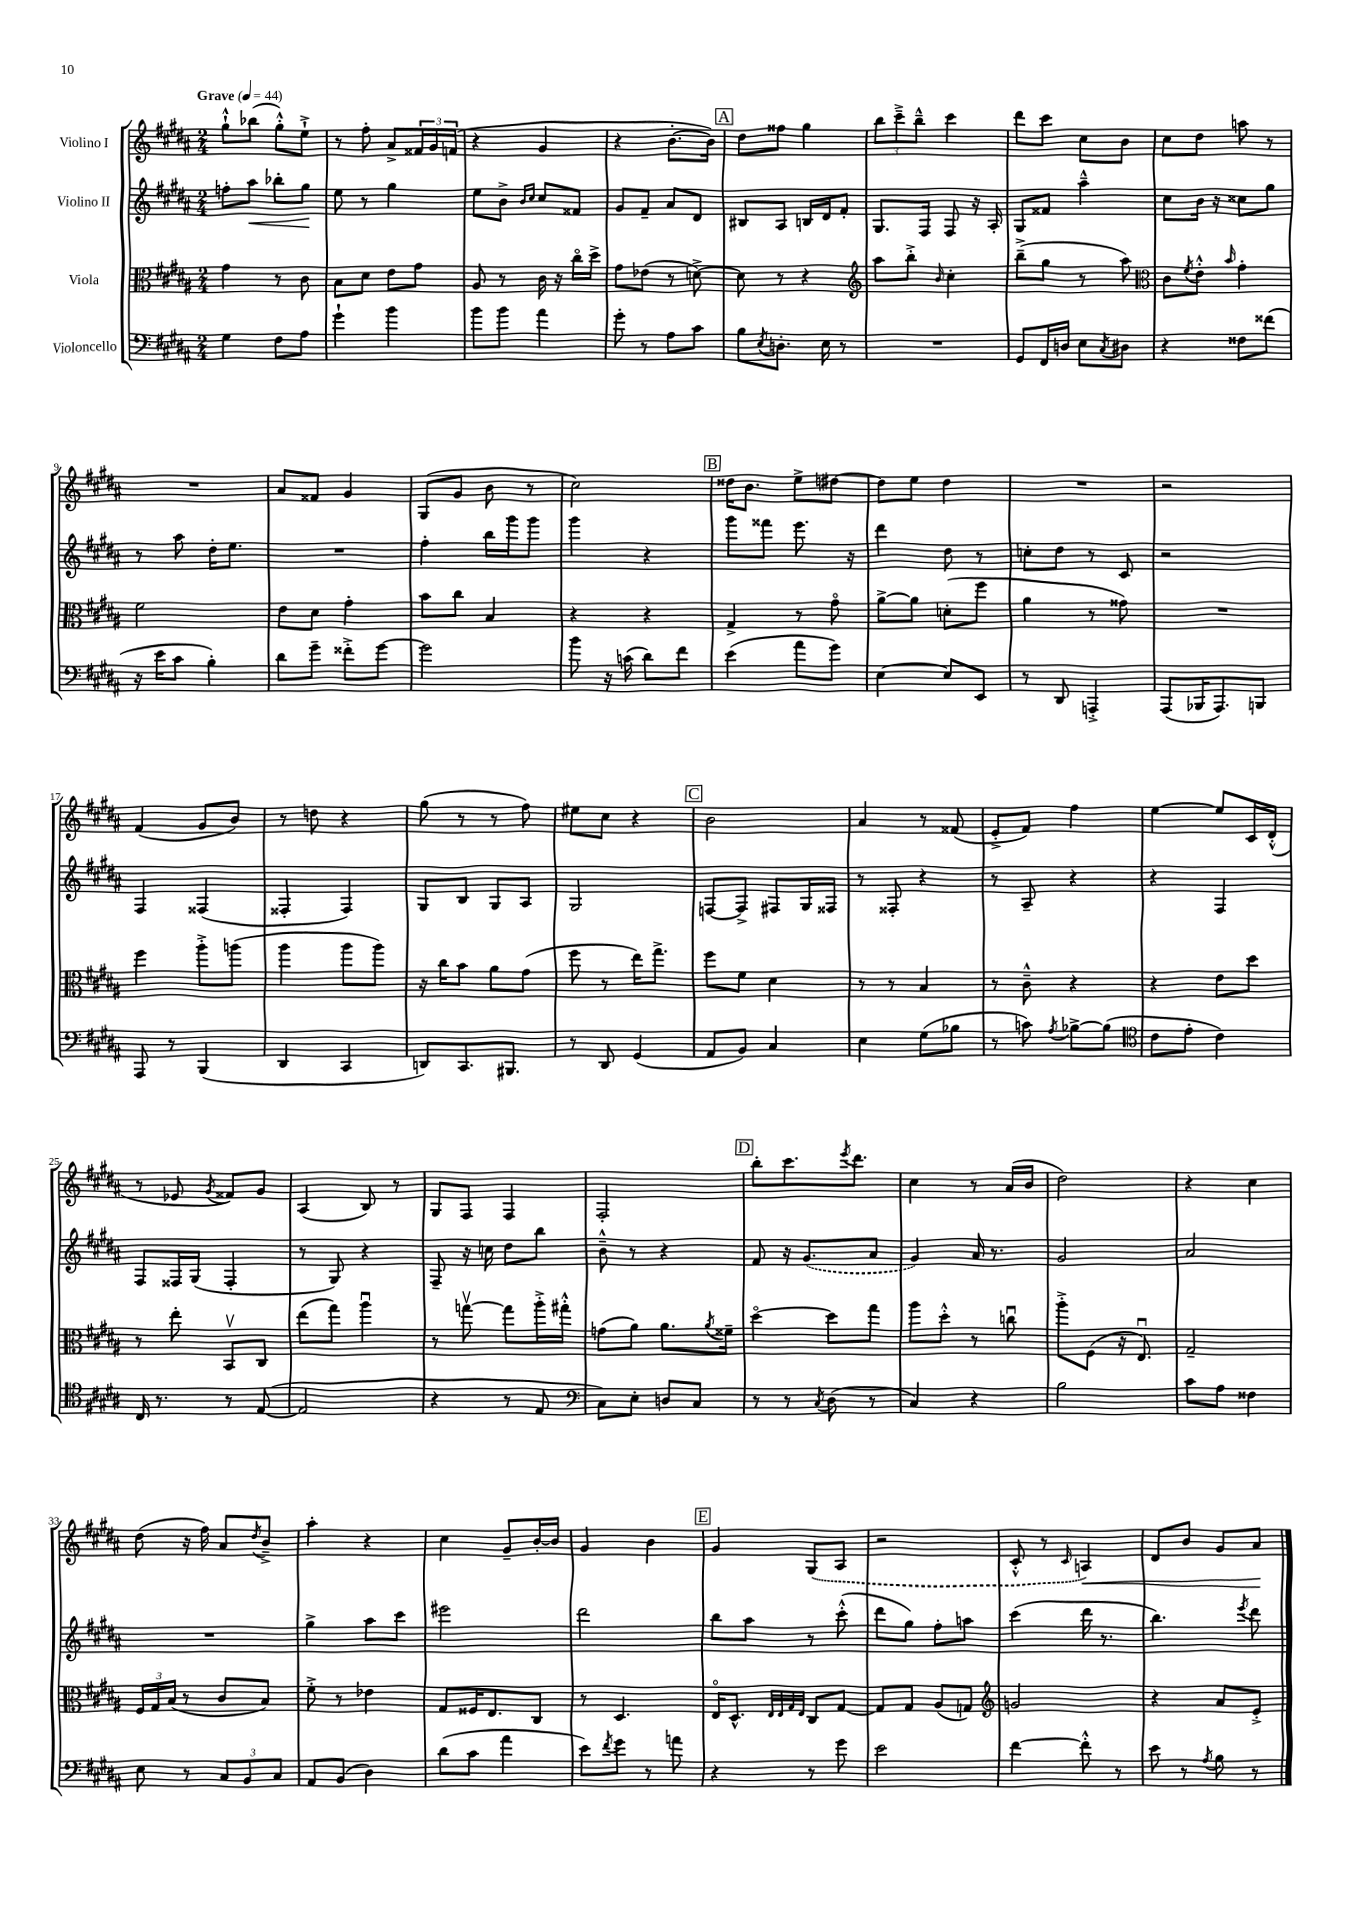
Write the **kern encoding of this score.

**kern	**kern	**kern	**dynam	**kern	**dynam
*part4	*part3	*part2	*part2	*part1	*part1
*staff4	*staff3	*staff2	*staff2	*staff1	*staff1
*I"Violoncello	*I"Viola	*I"Violino II	*	*I"Violino I	*
*clefF4	*clefC3	*clefG2	*	*clefG2	*
*k[f#c#g#d#a#]	*k[f#c#g#d#a#]	*k[f#c#g#d#a#]	*	*k[f#c#g#d#a#]	*
*M2/4	*M2/4	*M2/4	*	*M2/4	*
*MM44	*MM44	*MM44	*	*MM44	*
=1	=1	=1	=1	=1	=1
!	!	!	!	!LO:TX:a:B:t=Grave	!
4G#\	4g#\	8ffn'\L	.	8gg#`^^\L	.
!	!	!	!LO:HP:b	!	!
.	.	8aa#\J	<	(8bb-X\J	.
8F#\L	8r	8bb-X'\L	.	8gg#'^^\L)	.
8A#\J	8c#\	8gg#\J	.	8ee`^\J	.
.	.	.	[	.	.
=2	=2	=2	=2	=2	=2
4g#`\	8B\L	8ee\	.	8r	.
.	8d#\J	8r	.	8ff#'\	.
4b\	8e\L	4gg#\	.	8a#^/L	.
.	8g#\J	.	.	24f##X/L	.
.	.	.	.	24g#/	.
.	.	.	.	(24fn/JJ	.
=3	=3	=3	=3	=3	=3
8b\L	8A#/	8ee\L	.	4r	.
8b\J	8r	8b^\J	.	.	.
.	.	16qqb/LL	.	.	.
.	.	16qqcc#/JJ	.	.	.
4a#\	16c#\	8cc#/L	.	4g#/	.
.	16r	.	.	.	.
.	16cc#\LL	8f##X/J	.	.	.
.	16dd#^\JJ	.	.	.	.
=4	=4	=4	=4	=4	=4
8g#'\	8g#\L	8g#/L	.	4r	.
8r	(8e-X\J	8f#~/J	.	.	.
8A#\L	8r	8a#/L	.	[8.b'\L	.
8c#\J	[8dn^\)	8d#/J	.	.	.
.	.	.	.	16b\Jk])	.
!!LO:REH:place=s1:t=A
=5	=5	=5	=5	=5	=5
8B\L	8d\]	8B#X/L	.	8dd#\L	.
8qE/	.	.	.	.	.
8.Dn'\J	8r	8A#/J	.	8ff##X\J	.
.	4r	16Bn/LL	.	4gg#\	.
16E\	.	16d#/J	.	.	.
8r	.	8f#'/J	.	.	.
=6	=6	=6	=6	=6	=6
*	*clefG2	*	*	*	*
2r	8aa#\L	8.G#/L	.	12bb\L	.
.	.	.	.	12ccc#~^\	.
.	8bb'^\J	.	.	.	.
.	.	.	.	12bb~^^\J	.
.	.	16F#/Jk	.	.	.
.	16qqb/	.	.	.	.
.	4cc#'\	8F#/	.	4ccc#\	.
.	.	16r	.	.	.
.	.	16A#'/	.	.	.
=7	=7	=7	=7	=7	=7
8GG#/L	(8bb~^\L	8G#/L	.	8ddd#\L	.
16FF#/L	8gg#\J	8f##X/J	.	8ccc#\J	.
16Dn/JJ	.	.	.	.	.
8E\L	8r	4aa#~^^\	.	8cc#\L	.
8qC#/	.	.	.	.	.
8D#X\J	8aa#\)	.	.	8b\J	.
=8	=8	=8	=8	=8	=8
*	*clefC3	*	*	*	*
4r	8c#\L	8cc#\L	.	8cc#\L	.
.	8qf#/	.	.	.	.
.	8e'^^\J	16b\Jk	.	8dd#\J	.
.	.	16r	.	.	.
.	16qqb/	.	.	.	.
8F##X\L	4g#'\	8cc##X\L	.	8aan\	.
(8f##X\J	.	8gg#\J	.	8r	.
!!LO:LB:g=z
=9	=9	=9	=9	=9	=9
16r	2f#\	8r	.	2r	.
16e\KL	.	.	.	.	.
8c#\J	.	8aa#\	.	.	.
4B'\)	.	16dd#'\KL	.	.	.
.	.	8.ee\J	.	.	.
=10	=10	=10	=10	=10	=10
8d#\L	8e\L	2r	.	8a#/L	.
8g#~\J	8d#\J	.	.	8f##X/J	.
8f##X'^\L	4g#'\	.	.	4g#/	.
[8g#\J	.	.	.	.	.
=11	=11	=11	=11	=11	=11
2g#\]	8b\L	4ff#'\	.	(8G#/L	.
.	8cc#\J	.	.	8g#/J	.
.	4B/	16bb\LL	.	8b\	.
.	.	16ggg#\J	.	.	.
.	.	8ggg#\J	.	8r	.
=12	=12	=12	=12	=12	=12
8b\	4r	4ggg#\	.	2cc#\)	.
16r	.	.	.	.	.
(16cn\	.	.	.	.	.
8d#\L)	4r	4r	.	.	.
8f#\J	.	.	.	.	.
!!LO:REH:place=s1:t=B
=13	=13	=13	=13	=13	=13
(4e\	4G#^/	8ggg#\L	.	16dd##X\KL	.
.	.	.	.	8.b\J	.
.	.	8fff##X\J	.	.	.
8a#\L	8r	8.eee\	.	8ee^\L	.
8g#\J)	8g#\	.	.	[8dd#X\J	.
.	.	16r	.	.	.
=14	=14	=14	=14	=14	=14
[4E\	[8a#^\L	4ddd#\	.	8dd#\L]	.
.	8a#\J]	.	.	8ee\J	.
8E/L]	(8dn'\L	8dd#\	.	4dd#\	.
8EE/J	8ff#\J	8r	.	.	.
=15	=15	=15	=15	=15	=15
8r	4a#\	8ccn'\L	.	2r	.
8DD#/	.	8dd#\J	.	.	.
4AAAn'^/	8r	8r	.	.	.
.	8g##X\)	8c#/	.	.	.
=16	=16	=16	=16	=16	=16
(8AAA#/L	2r	2r	.	2r	.
16BBB-X/K	.	.	.	.	.
8.AAA#/)	.	.	.	.	.
8BBBn/J	.	.	.	.	.
!!LO:LB:g=z
=17	=17	=17	=17	=17	=17
8AAA#/	4ff#\	4F#/	.	(4f#/	.
8r	.	.	.	.	.
(4BBB/	8aa#'^\L	(4F##X/	.	8g#/L	.
.	(8aan\J	.	.	8b/J)	.
=18	=18	=18	=18	=18	=18
4DD#/	4aa#\	4F##X'/	.	8r	.
.	.	.	.	8ddn\	.
4CC#/	8aa#\L	4F##/)	.	4r	.
.	8aa#\J)	.	.	.	.
=19	=19	=19	=19	=19	=19
8DDn/L)	16r	8G#/L	.	(8gg#\	.
.	16cc#\KL	.	.	.	.
8.CC#/	8b\J	8B/J	.	8r	.
.	8a#\L	8G#/L	.	8r	.
8.BBB#X/J	.	.	.	.	.
.	(8g#\J	8A#/J	.	8ff#\)	.
=20	=20	=20	=20	=20	=20
8r	8ff#\	2G#/	.	8ee#X\L	.
8DD#/	8r	.	.	8cc#\J	.
(4GG#/	16ee\KL)	.	.	4r	.
.	8.gg#^\J	.	.	.	.
!!LO:REH:place=s1:t=C
=21	=21	=21	=21	=21	=21
8AA#/L	8ff#\L	[8Fn/L	.	2b\	.
8BB/J)	8f#\J	8F^/J]	.	.	.
4C#/	4d#\	8F#X/L	.	.	.
.	.	16G#/L	.	.	.
.	.	16F##X/JJ	.	.	.
=22	=22	=22	=22	=22	=22
4E\	8r	8r	.	4a#/	.
.	8r	8F##X'/	.	.	.
(8G#\L	4B/	4r	.	8r	.
8B-X\J	.	.	.	(8f##X/	.
=23	=23	=23	=23	=23	=23
8r	8r	8r	.	8e'^/L	.
8cn\)	8c#~^^\	8A#~/	.	8f#/J)	.
8qA#/	.	.	.	.	.
[8B-X^\L	4r	4r	.	4ff#\	.
(8B-\J]	.	.	.	.	.
=24	=24	=24	=24	=24	=24
*clefC4	*	*	*	*	*
8c#\L	4r	4r	.	[4ee\	.
8e'\J	.	.	.	.	.
4c#\)	8e\L	4F#/	.	8ee/L]	.
.	8dd#\J	.	.	16c#/L	.
.	.	.	.	(16d#'^^/JJ	.
!!LO:LB:g=z
=25	=25	=25	=25	=25	=25
16C#/	8r	8F#/L	.	8r	.
8.r	.	.	.	.	.
.	8ee'\	16F##X/L	.	8e-X/	.
.	.	(16G#/JJ	.	.	.
.	.	.	.	8qg#/	.
8r	8BBv/L	4F##'/	.	8f##X/L)	.
([8E/	8C#/J	.	.	8g#/J	.
=26	=26	=26	=26	=26	=26
2E/]	(8ee\L	8r	.	(4A#/	.
.	8gg#\J)	8G#/)	.	.	.
.	4aa#u\	4r	.	8B/)	.
.	.	.	.	8r	.
=27	=27	=27	=27	=27	=27
4r	8r	8F#~/	.	8G#/L	.
.	[8ggnv\	16r	.	8F#/J	.
.	.	16ccn\	.	.	.
8r	8gg\L]	8dd#\L	.	4F#/	.
8E/	16aa#'^\L	8bb\J	.	.	.
.	16gg#X'^^\JJ	.	.	.	.
=28	=28	=28	=28	=28	=28
*clefF4	*	*	*	*	*
8C#\L)	(8gn\L	8b~^^\	.	2F#'/	.
8E'\J	8a#\J)	8r	.	.	.
8Dn/L	8.a#\L	4r	.	.	.
8C#/J	.	.	.	.	.
.	8qa#/	.	.	.	.
.	16f##X~\Jk	.	.	.	.
!!LO:REH:place=s1:t=D
=29	=29	=29	=29	=29	=29
8r	[4dd#\	8f#/	.	8bb'\L	.
8r	.	16r	.	8.ccc#\	.
.	.	(8.g#/L	.	.	.
8qC#/	.	.	.	.	.
(8D#\	8dd#\L]	.	.	.	.
.	.	.	.	8qeee/	.
.	.	.	.	8.ddd#\J	.
8r	8gg#\J	8a#/J	.	.	.
=30	=30	=30	=30	=30	=30
4C#/)	8aa#\L	4g#/)	.	4cc#\	.
.	8dd#'^^\J	.	.	.	.
4r	8r	16a#/	.	8r	.
.	.	8.r	.	.	.
.	8ccnu\	.	.	(16a#/LL	.
.	.	.	.	16b/JJ	.
=31	=31	=31	=31	=31	=31
2B\	8aa#'^\L	2g#/	.	2dd#\)	.
.	(8F#\J	.	.	.	.
.	16r	.	.	.	.
.	8.Eu/)	.	.	.	.
=32	=32	=32	=32	=32	=32
8c#\L	2G#~/	2a#/	.	4r	.
8A#\J	.	.	.	.	.
4F##X\	.	.	.	4cc#\	.
!!LO:LB:g=z
=33	=33	=33	=33	=33	=33
8E\	24F#/LL	2r	.	(8dd#\	.
.	24G#/	.	.	.	.
.	(24B/JJ	.	.	.	.
8r	8r	.	.	16r	.
.	.	.	.	16ff#\)	.
12C#/L	8c#/L	.	.	8a#/L	.
12BB/	.	.	.	.	.
.	.	.	.	8qdd#/	.
.	8B/J)	.	.	8b~^/J	.
12C#/J	.	.	.	.	.
=34	=34	=34	=34	=34	=34
8AA#/L	8f#'^\	4gg#^\	.	4aa#'\	.
(8BB/J	8r	.	.	.	.
4D#\)	4e-X\	8aa#\L	.	4r	.
.	.	8ccc#\J	.	.	.
=35	=35	=35	=35	=35	=35
(8d#\L	8G#/L	2eee#X\	.	4cc#\	.
8c#\J	16F##X/K	.	.	.	.
.	8.E/	.	.	.	.
4a#\	.	.	.	8g#~/L	.
.	8C#/J	.	.	[16b'/L	.
.	.	.	.	16b/JJ]	.
=36	=36	=36	=36	=36	=36
8e\L)	8r	2ddd#\	.	4g#/	.
8qf#/	.	.	.	.	.
8g#\J	4.D#/	.	.	.	.
8r	.	.	.	4b\	.
8an\	.	.	.	.	.
!!LO:REH:place=s1:t=E
=37	=37	=37	=37	=37	=37
4r	16E/KL	8bb\L	.	4g#/	.
.	8.D#^^/J	.	.	.	.
.	.	8aa#\J	.	.	.
.	32qqE/LLL	.	.	.	.
.	32qqE/	.	.	.	.
.	32qqG#/	.	.	.	.
.	32qqE/JJJ	.	.	.	.
8r	8C#/L	8r	.	(8G#/L	.
8g#\	[8G#/J	(8ccc#'^^\	.	8A#/J	.
=38	=38	=38	=38	=38	=38
2e\	8G#/L]	8ddd#\L	.	2r	.
.	8G#/J	8gg#\J)	.	.	.
.	(8A#/L	8ff#'\L	.	.	.
.	8Gn/J)	8aan\J	.	.	.
=39	=39	=39	=39	=39	=39
*	*clefG2	*	*	*	*
[4f#\	2gn/	(4ccc#\	.	8c#'^^/	.
.	.	.	.	8r	.
.	.	.	.	16qqc#/	.
!	!	!	!	!	!LO:HP:b
8f#'^^\]	.	16ddd#\	.	4An/)	<
.	.	8.r	.	.	.
8r	.	.	.	.	.
=40	=40	=40	=40	=40	=40
8e\	4r	4.bb\)	.	8d#/L	.
8r	.	.	.	8b/J	.
8qA#/	.	.	.	.	.
8B\	8a#/L	.	.	8g#/L	.
.	.	8qeee/	.	.	.
8r	8e'^/J	8ddd#\	.	8a#/J	.
.	.	.	.	.	[
==	==	==	==	==	==
*-	*-	*-	*-	*-	*-
